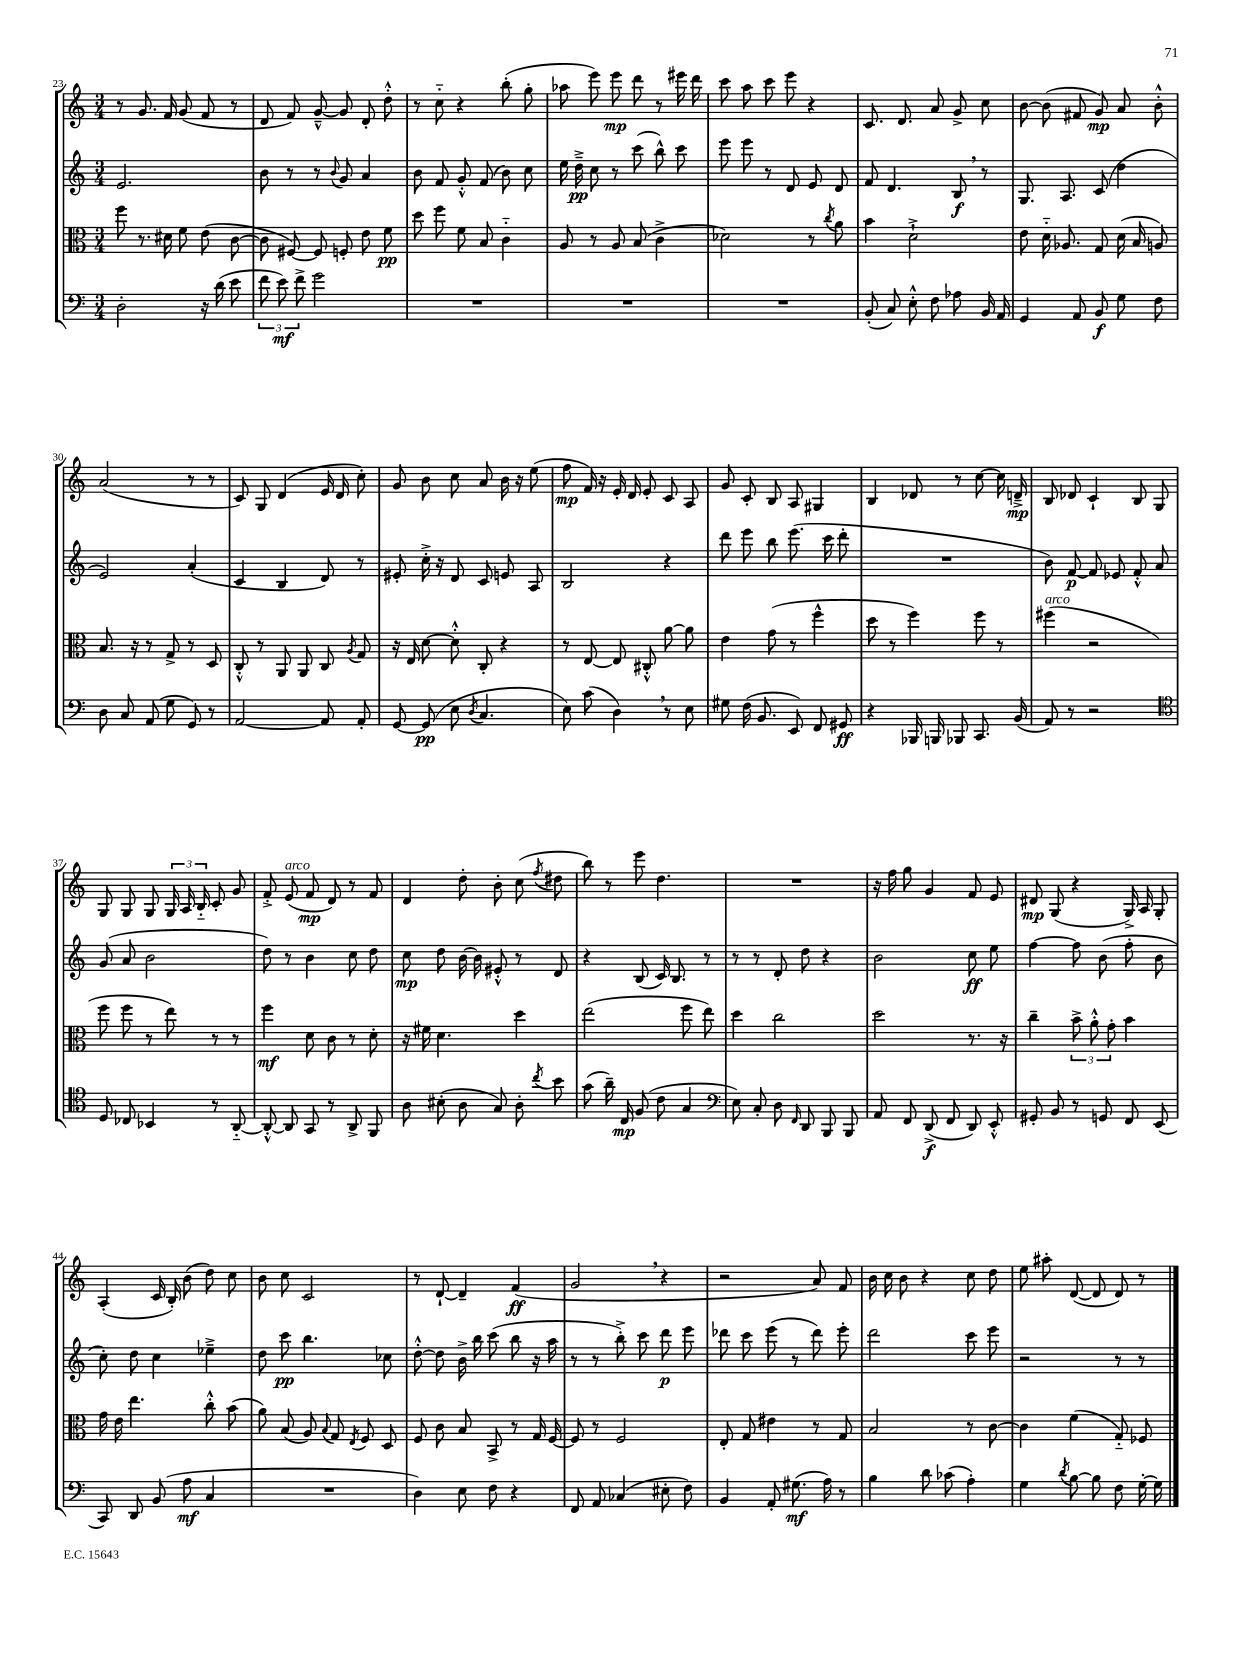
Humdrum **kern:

**kern	**kern	**kern	**kern
*staff4	*staff3	*staff2	*staff1
*clefF4	*clefC3	*clefG2	*clefG2
*k[]	*k[]	*k[]	*k[]
*M3/4	*M3/4	*M3/4	*M3/4
2D'	8ff	2.e	8r
.	8.r	.	8.g
.	16d#	.	16f
.	8f	.	(8g
16r	(8e	.	8f
(16d	.	.	.
8e	[8c	.	8r
=	=	=	=
12f	8c]	8b	8d
12e)	.	.	.
.	[8F#)	8r	8f)
12f^	.	.	.
2g	8F#]	8r	[8g~^^
.	.	8qqb	.
.	8F'	8g	8g]
.	8e	4a	8d'
.	8f	.	8dd'^^
=	=	=	=
2.r	8dd	8b	8r
.	8ff	8f	8cc'~
.	8f	8g'^^	4r
.	8B	(8f	.
.	4c'~	8b)	(8bb'
.	.	8cc	8gg'
=	=	=	=
2.r	8A	16ee	8aa-
.	.	16dd~^	.
.	8r	8cc	8eee)
.	8A	8r	8eee
.	(8B	(8ccc	8ddd
.	4c^	8bb^^)	8r
.	.	8ccc	16eee#
.	.	.	16ddd
=	=	=	=
2.r	2d-)	8eee	8ccc
.	.	8eee	8aa
.	.	8r	8ccc
.	.	8d	8eee
.	8r	8e	4r
.	8qcc	.	.
.	8a	8d	.
=	=	=	=
(8BB'	4b	8f	8.c
8C)	.	4.d	.
.	.	.	8.d
8E'^^	2d`^	.	.
8F	.	.	8a
8A-	.	8B	8g^
16BB	.	8r	8cc
16AA	.	.	.
=	=	=	=
4GG	8e	8.G	[8b
.	16d'~	.	(8b]
.	8.A-	8.A	.
8AA	.	.	8f#
8BB	8G	(8c	8g)
8G	(16d	4dd	8a
.	16B	.	.
8F	8A)	.	8b'^^
=	=	=	=
8D	8.B	2e)	(2a
8C	.	.	.
.	16r	.	.
(8AA	8r	.	.
8G	8G^	.	.
8GG)	8r	(4a'	8r
8r	8D	.	8r
=	=	=	=
[2AA	8C'^^	4c	8c)
.	8r	.	8G
.	8AA	4B	(4d
.	8AA	.	.
8AA]	8C	8d)	16e
.	.	.	16d
.	8qA	.	.
8AA'	8G	8r	8cc')
=	=	=	=
[8GG	16r	8e#'	8g
.	16E	.	.
(8GG]	[8d	16cc'^	8b
.	.	16r	.
8E	8d'^^]	8d	8cc
8qD	.	.	.
4.C	8C'	8c	8a
.	4r	8e	16b
.	.	.	16r
.	.	8A	(8ee
=	=	=	=
8E)	8r	2B	8ff
(8c	[8E	.	16f)
.	.	.	16r
4D)	8E]	.	16e'
.	.	.	16d
.	8C#'^^	.	8e'
8r	[8a	4r	8c
8E	8a]	.	8A
=	=	=	=
8G#	4e	8ddd	8g
(16F	.	8eee	8c'
8.BB	.	.	.
.	(8g	8bb	8B
8EE)	8r	(8.eee	8A
8FF	4ff^^	.	4G#
.	.	16ccc	.
8GG#	.	8ddd'	.
=	=	=	=
4r	8dd	2.r	4B
.	8r	.	.
16BBB-	4ff)	.	8d-
16BBB	.	.	.
8BBB-	.	.	8r
8.CC	8ff	.	[8cc
.	8r	.	16cc]
(16BB	.	.	16d~^
=	=	=	=
8AA)	(4ff#	8b)	8B
8r	.	[8f	8d-
2r	2r	8f]	4c`
.	.	8e-	.
.	.	8f'^^	8B
.	.	8a	8G
=	=	=	=
*clefC4	*	*	*
8D	8ff	(8g	8G
8C-	8ff	8a	8G
4BB-	8r	2b	8G
.	8ee)	.	24G
.	.	.	24A
.	.	.	24B'~
8r	8r	.	8c'
[8AA'~	8r	.	8g
=	=	=	=
8AA'^^_	4ff	8dd)	8f'^
8AA]	.	8r	(8e
8GG	8d	4b	8f
8r	8c	.	8d)
8AA^	8r	8cc	8r
8FF	8d'	8dd	8f
=	=	=	=
8A	16r	8cc	4d
.	16f#	.	.
(8B#'	4.d	8dd	.
8A	.	[16b	8dd'
.	.	16b]	.
8G)	.	8e#'^^	8b'
8A'	4dd	8r	(8cc
8qcc	.	.	8qff
8b	.	8d	8dd#
=	=	=	=
(8g	(2ee	4r	8bb)
16a~)	.	.	8r
16C	.	.	.
(8F	.	(8B	8eee
8c	.	16c)	4.dd
.	.	8.B	.
4G	8ff	.	.
.	8ee)	8r	.
=	=	=	=
*clefF4	*	*	*
8E)	4dd	8r	2.r
8C'	.	8r	.
8D	2cc	8d'	.
16qqFF	.	.	.
8DD	.	8dd	.
8BBB	.	4r	.
8BBB	.	.	.
=	=	=	=
8AA	2dd	2b	16r
.	.	.	16ff
8FF	.	.	8gg
(8DD^	.	.	4g
8FF	.	.	.
8DD)	8.r	8cc	8f
8EE'^^	.	8ee	8e
.	16r	.	.
=	=	=	=
8GG#'	4cc~	[4ff	8d#
8BB	.	.	(8G
8r	12b^	8ff]	4r
.	12a'^^	.	.
8GG	.	(8b	.
.	12g'	.	.
8FF	4b	8ff'	16G^)
.	.	.	16A
(8EE	.	8b	8G'
=	=	=	=
8CC)	16g	8cc')	(4A'
.	16e	.	.
8DD	4.ee	8dd	.
(8BB	.	4cc	16c
.	.	.	16B')
8A	.	.	(8b
4C	8cc'^^	4ee-~^	8dd)
.	(8b	.	8cc
=	=	=	=
2.r	8a)	8dd	8b
.	(8B	8ccc	8cc
.	8A)	4.bb	2c
.	8qqB	.	.
.	8G	.	.
.	8qE	.	.
.	8F	.	.
.	8D	8cc-	.
=	=	=	=
4D)	8F	[8dd'^^	8r
.	8c	8dd]	[8d`
8E	8B	16b^	4d~]
.	.	16bb	.
8F	8BB^	(8ccc	.
4r	8r	8bb	(4f
.	16G	16r	.
.	[16F	16aa	.
=	=	=	=
8FF	8F]	8r	2g
8AA	8r	8r	.
(4C-	2F	8bb'^)	.
.	.	8ccc	.
8E#'	.	8ddd	4r
8F)	.	8eee	.
=	=	=	=
4BB	8E'	8ddd-	2r
.	8G	8ccc	.
8AA'	4e#	(8eee	.
(8.G#	.	8r	.
.	8r	8ddd-)	8a)
16A)	.	.	.
8r	8G	8eee'	8f
=	=	=	=
4B	2B	2ddd	16b
.	.	.	16cc
.	.	.	8b
8d	.	.	4r
(8c-	.	.	.
4A')	8r	8ccc	8cc
.	[8c	8eee	8dd
=	=	=	=
4G	4c]	2r	8ee
.	.	.	8aa#'
8qd	.	.	.
[8B	(4f	.	([8d
8B]	.	.	8d]
8F	8G'~)	8r	8d)
[16G'	8F-	8r	8r
16G]	.	.	.
==	==	==	==
*-	*-	*-	*-
